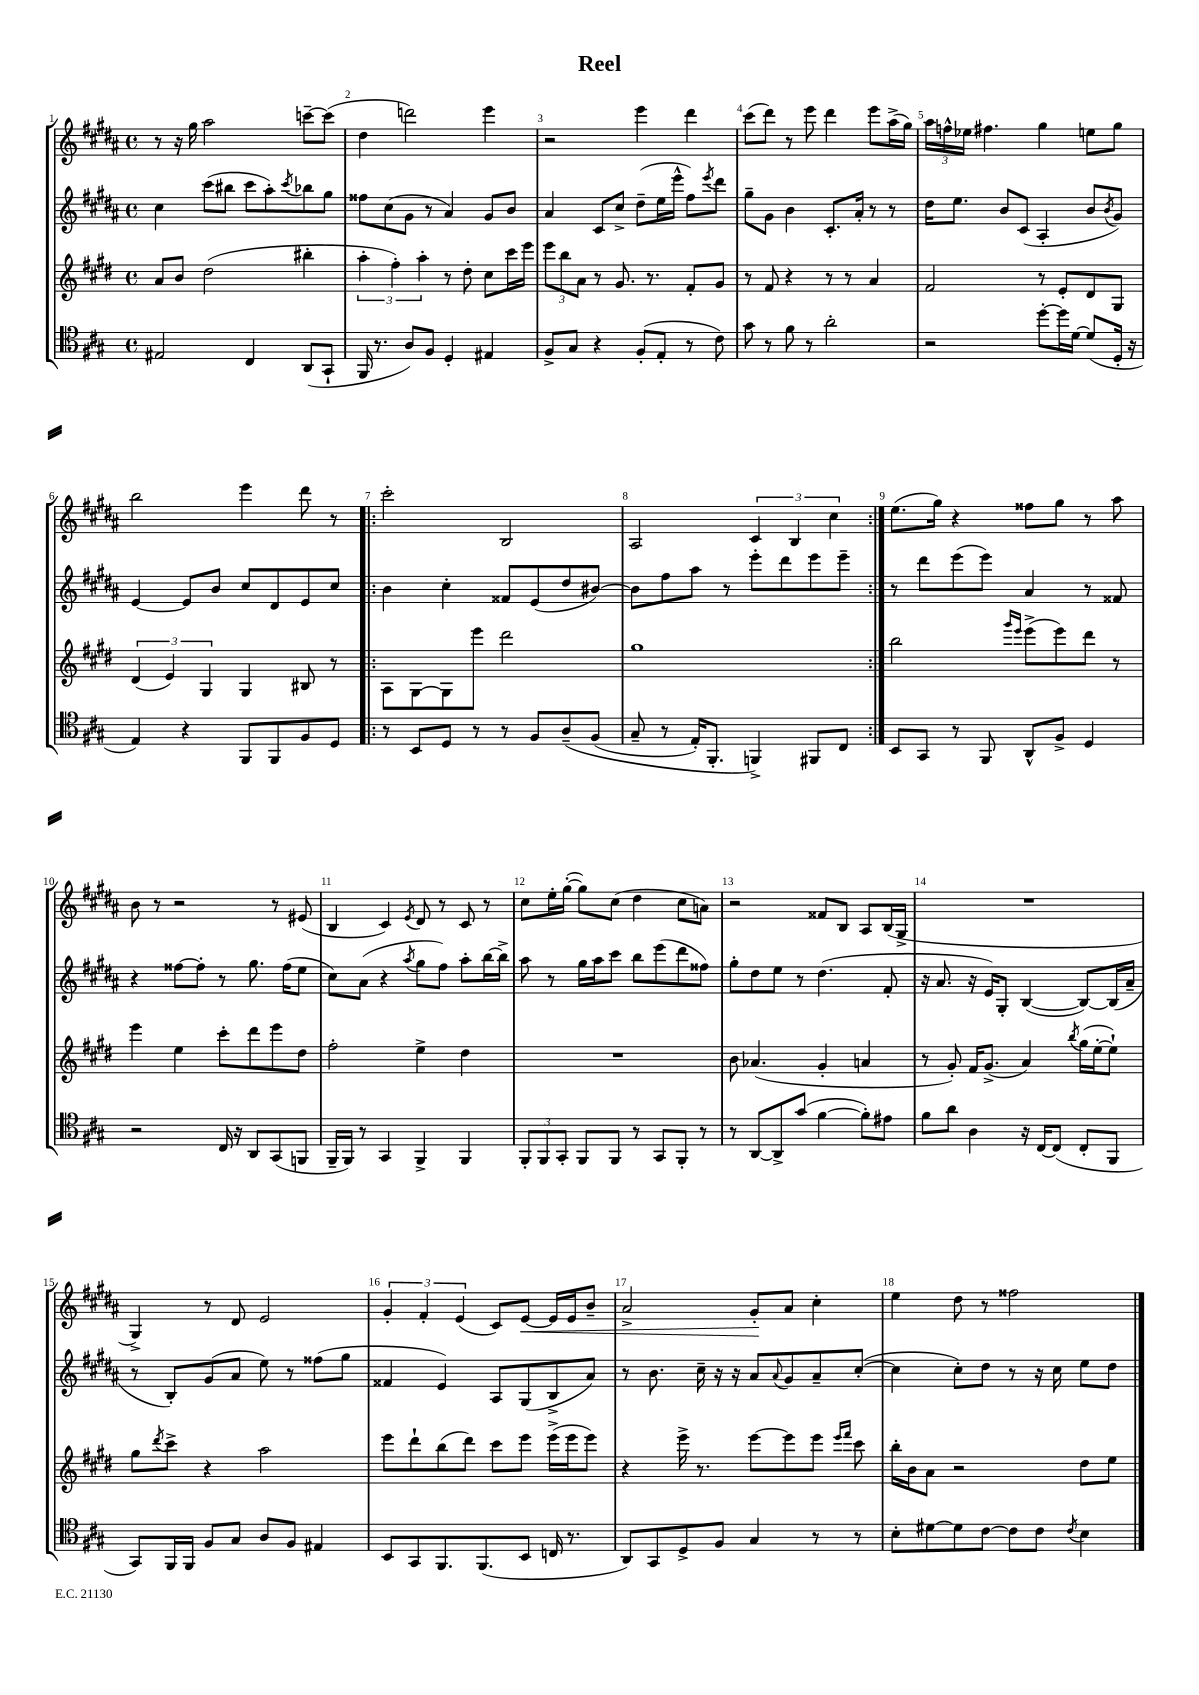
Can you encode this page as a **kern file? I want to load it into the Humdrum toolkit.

**kern	**kern	**kern	**kern
*staff4	*staff3	*staff2	*staff1
*clefC4	*clefG2	*clefG2	*clefG2
*k[f#c#g#]	*k[f#c#g#d#]	*k[f#c#g#d#a#]	*k[f#c#g#d#a#]
*M4/4	*M4/4	*M4/4	*M4/4
*met(c)	*met(c)	*met(c)	*met(c)
2E#	8a	4cc#	8r
.	8b	.	16r
.	.	.	16gg#
.	(2dd#	(8ccc#	2aa#
.	.	8bb#	.
4C#	.	8ccc#	.
.	.	8aa#')	.
.	.	8qccc#	.
(8AA	4bb#'	8bb-	[8ccc~
8GG#`	.	8gg#	(8ccc]
=	=	=	=
16FF#	6aa'	8ff##	4dd#
8.r	.	.	.
.	.	(8cc#	.
.	6ff#')	.	.
8A)	.	8g#	2ddd)
.	6aa'	.	.
8F#	.	8r	.
4D'	8r	4a#)	.
.	8dd#'	.	.
4E#	8cc#	8g#	4eee
.	16ccc#	8b	.
.	16eee	.	.
=	=	=	=
8F#^	12eee	4a#	2r
.	12bb	.	.
8G#	.	.	.
.	12a	.	.
4r	8r	8c#	.
.	8.g#	8cc#^	.
(8F#'	.	(8dd#~	4eee
.	8.r	.	.
8E'	.	16ee	.
.	.	16eee^^	.
8r	8f#'	8ff#)	4ddd#
.	.	8qeee	.
8c#)	8g#	8ddd#	.
=	=	=	=
8g#	8r	8gg#~	(8ccc#
8r	8f#	8g#	8ddd#)
8f#	4r	4b	8r
8r	.	.	8eee
2a'	8r	8.c#'	4ddd#
.	8r	.	.
.	.	16a#'	.
.	4a	8r	8eee
.	.	8r	(16aa#^
.	.	.	16gg#)
=	=	=	=
2r	2f#	16dd#	24aa#
.	.	.	24ff^^
.	.	8.ee	.
.	.	.	24ee-
.	.	.	4.ff#
.	.	8b	.
.	.	(8c#	.
[8dd'	8r	4A#'	4gg#
16dd]	8e'	.	.
[16d	.	.	.
(8d]	8d#	8b	8ee
.	.	8qb	.
16D'	8G#	8g#)	8gg#
16r	.	.	.
=	=	=	=
4E)	(6d#	[4e	2bb
.	6e)	.	.
4r	.	8e]	.
.	6G#	.	.
.	.	8b	.
8FF#	4G#	8cc#	4eee
8FF#	.	8d#	.
8F#	8B#	8e	8ddd#
8D	8r	8cc#	8r
=!|:	=!|:	=!|:	=!|:
8r	8A	4b	2ccc#'
8BB	[8G#	.	.
8D	8G#]	4cc#'	.
8r	8eee	.	.
8r	2ddd#	8f##	2B
8F#	.	(8e	.
&(8A~	.	8dd#	.
(8F#	.	[8b#)	.
=	=	=	=
8G#~	1gg#	8b#]	2A#
8r	.	8ff#	.
16E')	.	8aa#	.
8.FF#'	.	.	.
.	.	8r	.
4FF^&)	.	8eee'	6c#
.	.	8ddd#	.
.	.	.	6B
8FF#	.	8eee	.
.	.	.	6cc#
8C#	.	8eee~	.
=:|!	=:|!	=:|!	=:|!
8BB	2bb	8r	(8.ee
8GG#	.	8ddd#	.
.	.	.	16gg#)
8r	.	(8eee	4r
8FF#	.	8eee)	.
.	16qqggg#	.	.
.	16qqeee	.	.
8AA^^	(8eee^	4a#	8ff##
8F#^	8eee)	.	8gg#
4D	8ddd#	8r	8r
.	8r	8f##	8aa#
=	=	=	=
2r	4eee	4r	8b
.	.	.	8r
.	4ee	[8ff##	2r
.	.	8ff##']	.
16C#	8ccc#'	8r	.
16r	.	.	.
8AA	8ddd#	8.gg#	.
(8GG#	8eee	.	8r
.	.	(16ff##	.
8FF	8dd#	8ee	(8e#
=	=	=	=
16FF#~	2ff#'	8cc#)	4B
16FF#)	.	.	.
8r	.	(8a#	.
4GG#	.	4r	4c#)
.	.	8qaa#	8qe
4FF#^	4ee^	8gg#	8d#
.	.	8ff#)	8r
4FF#	4dd#	8aa#'	8c#
.	.	[16bb	8r
.	.	16bb^]	.
=	=	=	=
12FF#'	1r	8aa#	8cc#
12FF#	.	.	.
.	.	8r	16ee'
12GG#'	.	.	.
.	.	.	([16gg#'
8FF#	.	16gg#	8gg#])
.	.	16aa#	.
8FF#	.	8ccc#	(8cc#
8r	.	8bb	4dd#
8GG#	.	(8eee	.
8FF#'	.	8ddd#	8cc#
8r	.	8ff##)	8a)
=	=	=	=
8r	8b	8gg#'	2r
[8AA	(4.a-	8dd#	.
8AA^]	.	8ee	.
(8g#	.	8r	.
[4f#	4g#'	(4.dd#	8f##
.	.	.	8B
8f#'])	4a	.	8A#
8e#	.	8f#'	(16B
.	.	.	16G#^
=	=	=	=
8f#	8r	16r	1r
.	.	8.a#	.
8a	8g#')	.	.
4A	16f#	16r	.
.	(8.g#^	16e)	.
.	.	8G#'	.
16r	4a)	([4B	.
[16C#	.	.	.
(8C#]	.	.	.
.	8qbb	.	.
8C#'	(16gg#	8B_)	.
.	[16ee'	.	.
8FF#	8ee`])	(16B]	.
.	.	16a#~	.
=	=	=	=
8GG#)	8gg#	8r	4G#^)
.	8qddd#	.	.
16FF#	8ccc#^	8B')	.
16FF#	.	.	.
8F#	4r	(8g#	8r
8G#	.	8a#	8d#
8A	2aa	8ee)	2e
8F#	.	8r	.
4E#	.	(8ff##	.
.	.	8gg#	.
=	=	=	=
8BB	8eee	4f##	6g#'
8GG#	8ddd#`	.	.
.	.	.	6f#'
8.FF#	(8bb	4e)	.
.	.	.	(6e
.	8ddd#)	.	.
(8.FF#	.	.	.
.	8ccc#	8A#	8c#)
8BB	8eee	(8G#	[8e
16C	(16eee^	8B^	16e]
8.r	16eee	.	16e
.	8eee)	8a#)	8b~
=	=	=	=
8AA)	4r	8r	2a#^
8GG#	.	8.b	.
8D^	16eee^	.	.
.	8.r	16cc#~	.
8F#	.	16r	.
.	.	16r	.
4G#	[8eee	8a#	8g#'
.	.	8qqa#	.
.	8eee]	8g#	8a#
8r	8eee	8a#~	4cc#'
.	16qqeee	.	.
.	16qqfff#	.	.
8r	8ccc#	([8cc#'	.
=	=	=	=
8B'	16bb'	4cc#]	4ee
.	16b	.	.
[8d#	8a	.	.
8d#]	2r	8cc#')	8dd#
[8c#	.	8dd#	8r
8c#]	.	8r	2ff##
8c#	.	16r	.
.	.	16cc#	.
8qc#	.	.	.
4B	8dd#	8ee	.
.	8ee	8dd#	.
==	==	==	==
*-	*-	*-	*-
